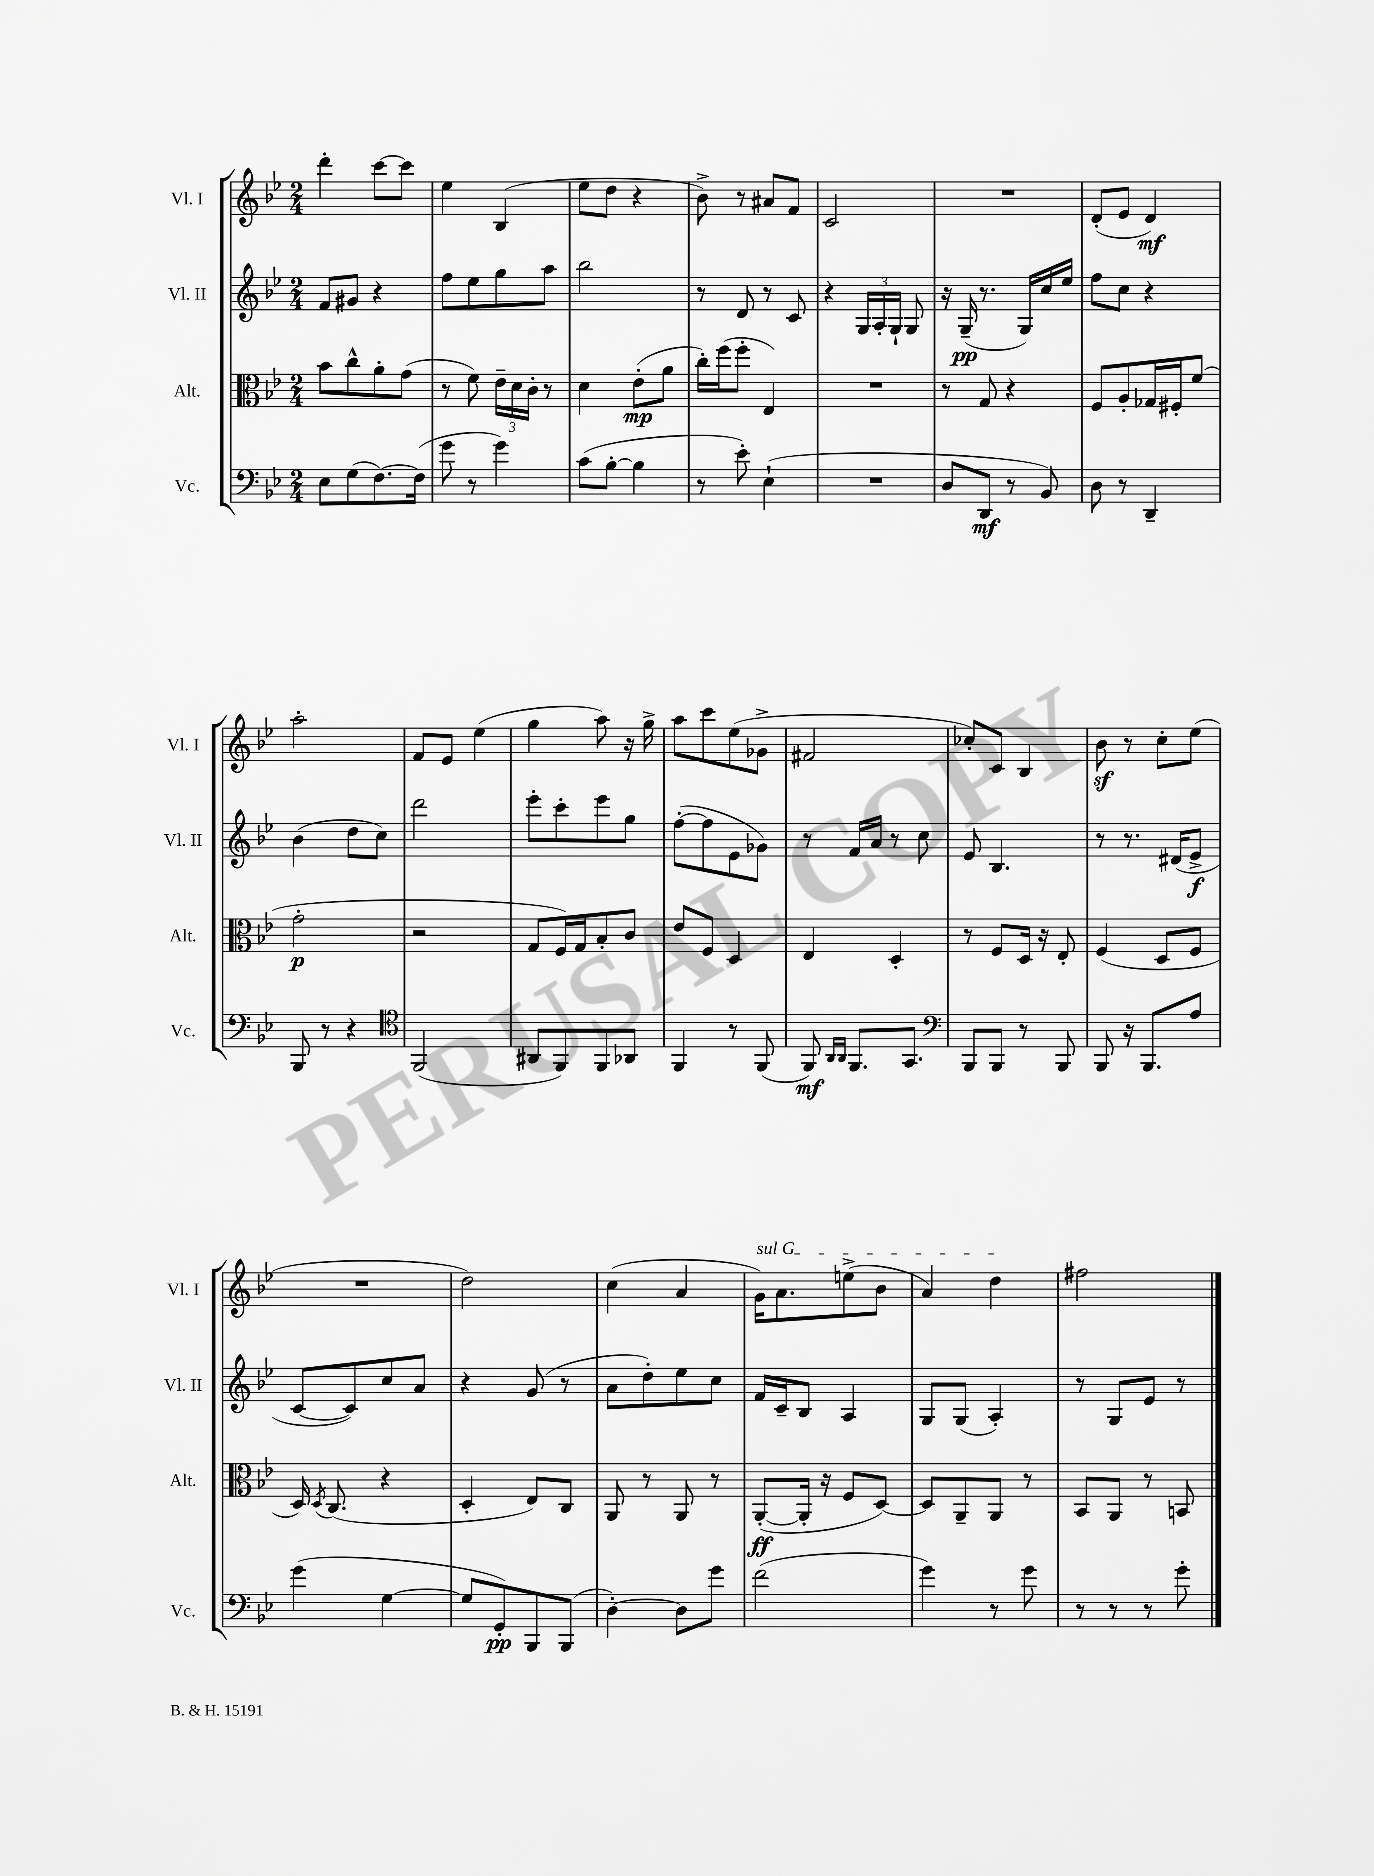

**kern	**kern	**kern	**kern
*staff4	*staff3	*staff2	*staff1
*clefF4	*clefC3	*clefG2	*clefG2
*k[b-e-]	*k[b-e-]	*k[b-e-]	*k[b-e-]
*M2/4	*M2/4	*M2/4	*M2/4
8E-\L	8b-\L	8f/L	4ddd'\
(8G\	8cc^^\	8g#/J	.
[8.F\)	8a'\	4r	[8ccc\L
.	(8g\J	.	8ccc\]J
(16F\]Jk	.	.	.
=	=	=	=
8g\	8r	8ff\L	4ee-\
8r	8f\)	8ee-\	.
4g\)	24e-~\LL	8gg\	(4B-/
.	24d\	.	.
.	24c'\JJ	.	.
.	8r	8aa\J	.
=	=	=	=
(8c\L	4d\	2bb-\	8ee-\L
[8B-'\J	.	.	8dd\J
4B-\]	(8e-'\L	.	4r
.	8a\J	.	.
=	=	=	=
8r	16cc'\LL)	8r	8b-^\)
.	(16ff\J	.	.
8e-'\)	8ff'\J	8d/	8r
(4E-`\	4E-/)	8r	8a#/L
.	.	8c/	8f/J
=	=	=	=
2r	2r	4r	2c/
.	.	24G/LL	.
.	.	24A'/	.
.	.	24G`/JJ	.
.	.	8G/	.
=	=	=	=
8D/L	8r	16r	2r
.	.	(16G~/	.
8DD/J	8G/	8.r	.
8r	4r	.	.
.	.	16G/LL)	.
8BB-/)	.	16cc/	.
.	.	16ee-/JJ	.
=	=	=	=
8D\	8F/L	8ff\L	(8d'/L
8r	8A'/	8cc\J	8e-/J
4DD~/	16G-/L	4r	4d/)
.	16F#'/J	.	.
.	(8f/J	.	.
=	=	=	=
8BBB-/	2g'\	(4b-\	2aa'\
8r	.	.	.
4r	.	8dd\L	.
.	.	8cc\J)	.
=	=	=	=
*clefC4	*	*	*
(2FF/	2r	2ddd\	8f/L
.	.	.	8e-/J
.	.	.	(4ee-\
=	=	=	=
8AA#/L	8G/L	8eee-'\L	4gg\
8FF/)	16F/L)	8ccc'\	.
.	16G/J	.	.
8FF/	8B-'/	8eee-\	8aa\)
8AA-/J	8c/J	8gg\J	16r
.	.	.	16gg^\
=	=	=	=
4FF/	8e-/L	([8ff'\L	8aa\L
.	8F/J	8ff\]	8ccc\
8r	4D/	8e-\	(8ee-\
(8FF/	.	8g-\J)	8g-^\J
=	=	=	=
8FF/)	4E-/	8r	2f#/
16qqAA/LL	.	.	.
16qqAA/JJ	.	.	.
8.FF/L	.	16f/LL	.
.	.	16a/JJ	.
.	4D'/	8r	.
8.GG/J	.	.	.
.	.	8cc\	.
=	=	=	=
*clefF4	*	*	*
8BBB-/L	8r	8e-/	8cc-'/L)
8BBB-/J	8F/L	4.B-/	8c/J
8r	16D/Jk	.	4B-/
.	16r	.	.
8BBB-/	8E-'/	.	.
=	=	=	=
8BBB-/	(4F/	8r	8b-\
16r	.	8.r	8r
8.BBB-/L	.	.	.
.	8D/L	.	8cc'\L
.	.	(16d#/LK	.
8A/J	8F/J	8e-^/J	(8ee-\J
=	=	=	=
(4g\	16D/)	[8c/L	2r
.	8qD/	.	.
.	(8.C/	.	.
.	.	8c/])	.
[4G\	4r	8cc/	.
.	.	8a/J	.
=	=	=	=
8G/]L	4D'/	4r	2dd\)
8GG'/)	.	.	.
8BBB-/	8E-/L)	(8g/	.
(8BBB-/J	8C/J	8r	.
=	=	=	=
[4D'\)	8AA/	8a\L	(4cc\
.	8r	8dd'\)	.
8D\]L	8AA/	8ee-\	4a/
8g\J	8r	8cc\J	.
=	=	=	=
(2f\	([8AA'/L	16f/LL	16g\LK)
.	.	16c~/J	8.a\
.	16AA'/]Jk	8B-/J	.
.	16r	.	.
.	8F/L	4A/	(8ee^\
.	[8D/J)	.	8b-\J
=	=	=	=
4g\)	8D/]L	8G/L	4a/)
.	8AA~/	(8G/J	.
8r	8AA/J	4A'/)	4dd\
8g\	8r	.	.
=	=	=	=
8r	8BB-/L	8r	2ff#\
8r	8AA/J	8G/L	.
8r	8r	8e-/J	.
8g'\	8BB/	8r	.
==	==	==	==
*-	*-	*-	*-
